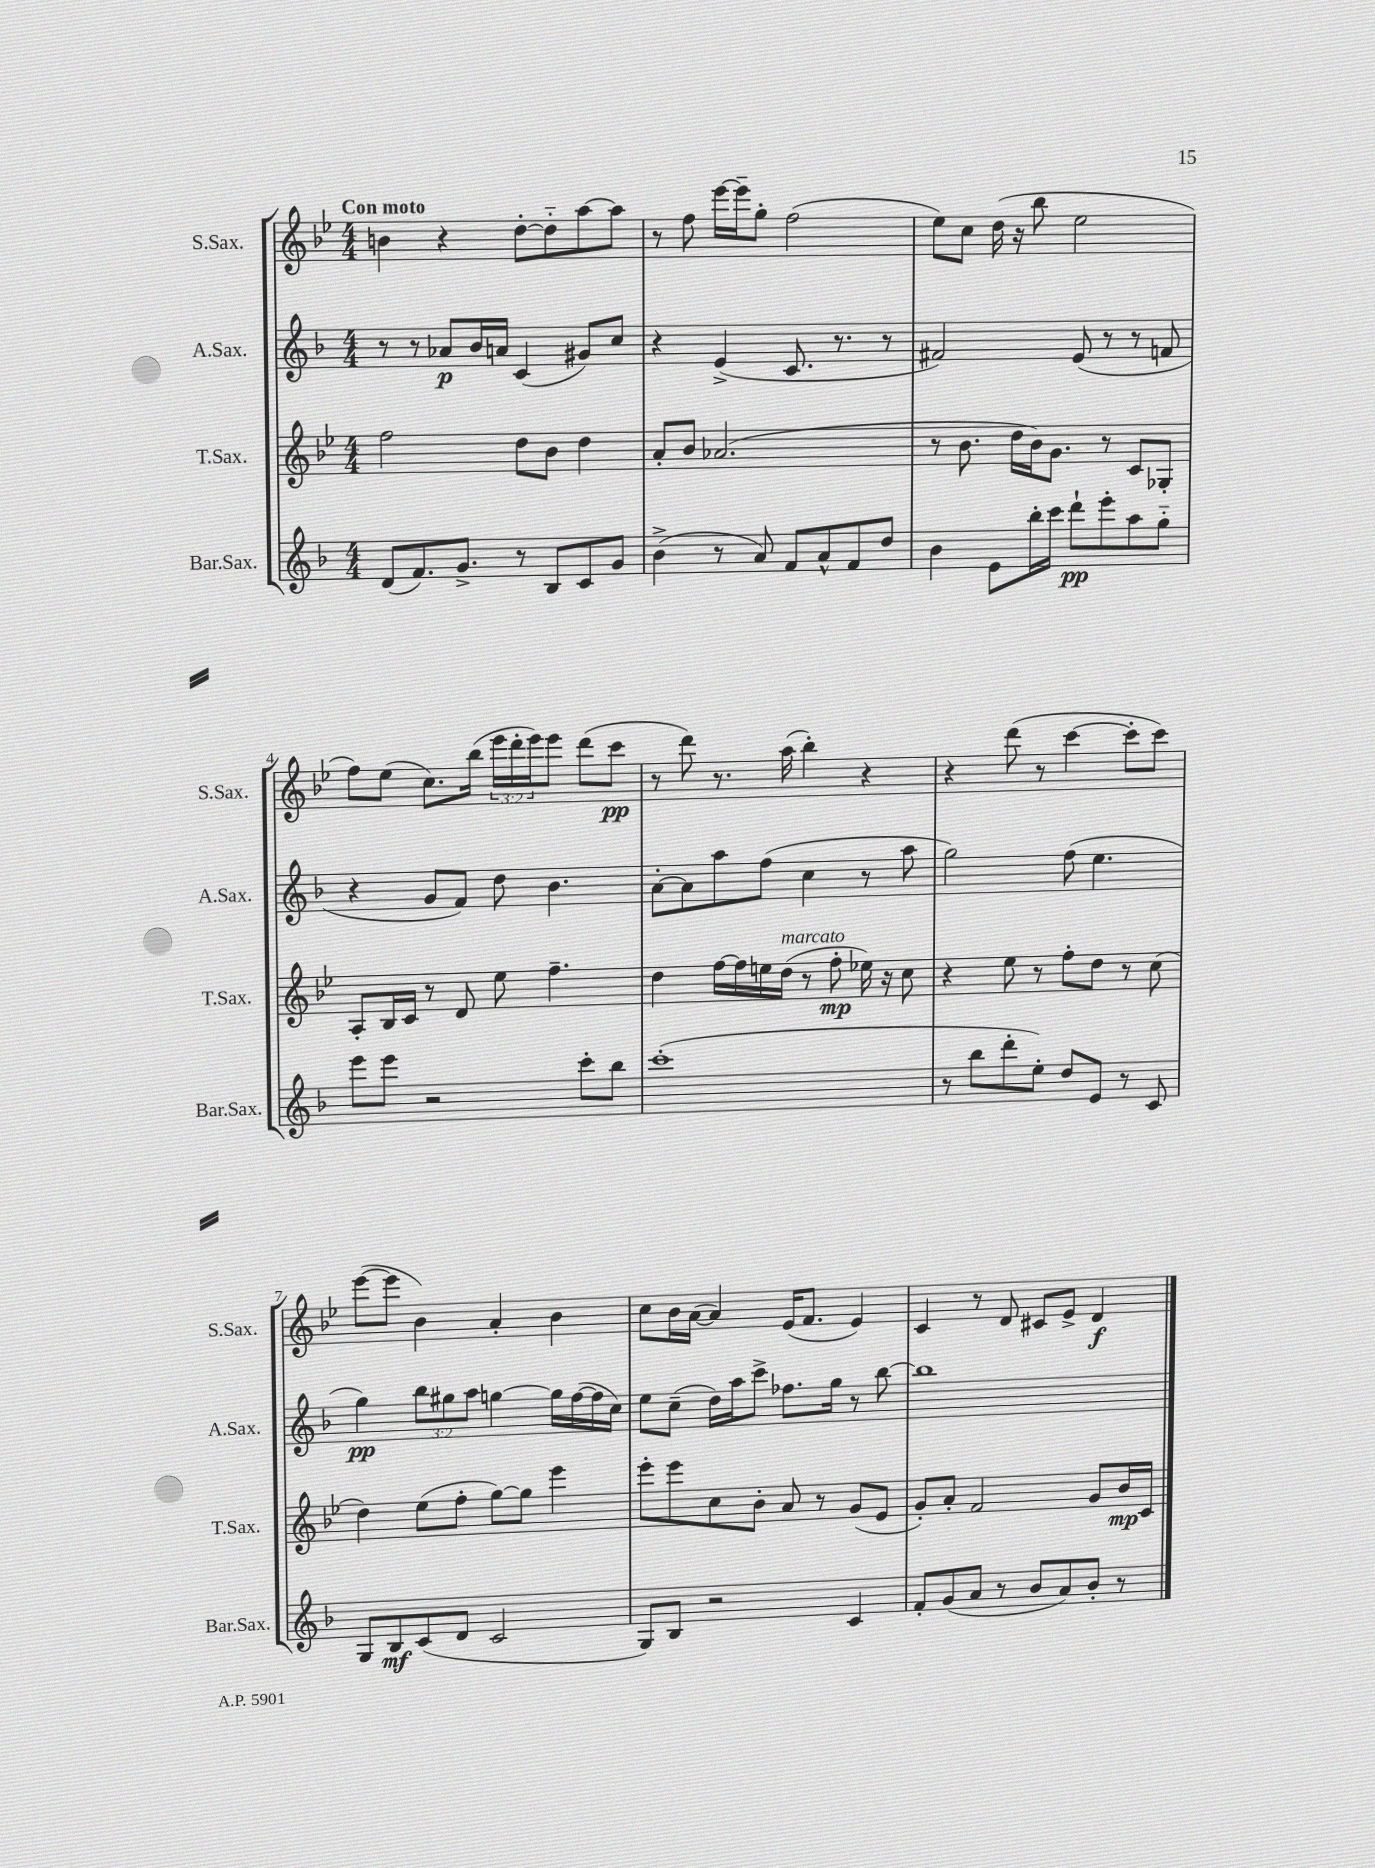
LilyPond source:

<<
\new StaffGroup <<
\new Staff = "s0" \with { instrumentName = "S.Sax." shortInstrumentName = "S.Sax." } {
    \clef treble \key bes \major \numericTimeSignature \time 4/4 \override Staff.TupletNumber.text = #tuplet-number::calc-fraction-text \tempo "Con moto"
    b'4 r4 d''8~-. d''8-_ a''8~ a''8 |
    r8 f''8 ees'''16~ ees'''16-- g''8-. f''2( |
    ees''8) c''8 d''16( r16 bes''8 ees''2 |
    f''8) ees''8( c''8.) bes''16( \tuplet 3/2 { ees'''16 d'''16-. ees'''16) } ees'''8 d'''8( c'''8\pp |
    r8 d'''8) r8. a''16( bes''4-.) r4 |
    r4 d'''8( r8 c'''4~ c'''8-. c'''8) |
    ees'''8~( ees'''8 bes'4) a'4-. bes'4 |
    c''8 bes'16 a'16~( a'4) ees'16( f'8. ees'4) |
    c'4 r8 d'8 cis'8 ees'8-> d'4\f \bar "|." |
}
\new Staff = "s1" \with { instrumentName = "A.Sax." shortInstrumentName = "A.Sax." } {
    \clef treble \key f \major \numericTimeSignature \time 4/4 \override Staff.TupletNumber.text = #tuplet-number::calc-fraction-text
    r8 r8 aes'8\p bes'16 a'16 c'4( gis'8) c''8 |
    r4 e'4->( c'8. r8. r8 |
    fis'2) e'8( r8 r8 f'8 |
    r4 g'8 f'8) d''8 bes'4. |
    a'8~-. a'8 a''8 f''8( c''4 r8 a''8 |
    g''2) f''8( e''4. |
    g''4\pp) \tuplet 3/2 { bes''8 gis''8 a''8 } g''4~ g''16 f''16~( f''16 c''16) |
    e''8 c''8--( d''16) a''16 c'''8-> fes''8. g''16 r8 bes''8~ |
    bes''1 \bar "|." |
}
\new Staff = "s2" \with { instrumentName = "T.Sax." shortInstrumentName = "T.Sax." } {
    \clef treble \key bes \major \numericTimeSignature \time 4/4
    f''2 d''8 bes'8 d''4 |
    a'8-. bes'8 aes'2.( |
    r8 bes'8. d''16 bes'16) g'8. r8 c'8 ges8-. |
    a8-. bes16 c'16 r8 d'8 ees''8 f''4.-- |
    d''4 f''16~ f''16 e''16 d''16^\markup { \italic "marcato" }( r8 f''8-.\mp ees''16) r16 c''8 |
    r4 ees''8 r8 f''8-. d''8 r8 c''8( |
    d''4) ees''8( f''8-. g''8~) g''8 ees'''4 |
    ees'''8-. ees'''8 c''8 bes'8-. a'8 r8 g'8( ees'8 |
    g'8-.) a'8-. f'2 g'8 bes'16\mp c'16 \bar "|." |
}
\new Staff = "s3" \with { instrumentName = "Bar.Sax." shortInstrumentName = "Bar.Sax." } {
    \clef treble \key f \major \numericTimeSignature \time 4/4
    d'8( f'8.) g'8.-> r8 bes8 c'8 g'8 |
    bes'4->( r8 a'8) f'8 a'8-^ f'8 d''8 |
    bes'4 e'8 bes''16-. c'''16 d'''8-!\pp e'''8-. a''8 g''8-_ |
    e'''8 e'''8 r2 c'''8-. bes''8 |
    c'''1-.( |
    r8 bes''8 d'''8-. e''8-.) d''8 e'8 r8 c'8 |
    g8 bes8\mf c'8( d'8 c'2 |
    g8) bes8 r2 c'4 |
    f'8-. g'8( a'8 r8 bes'8 a'8) bes'8-. r8 \bar "|." |
}
>>
>>
